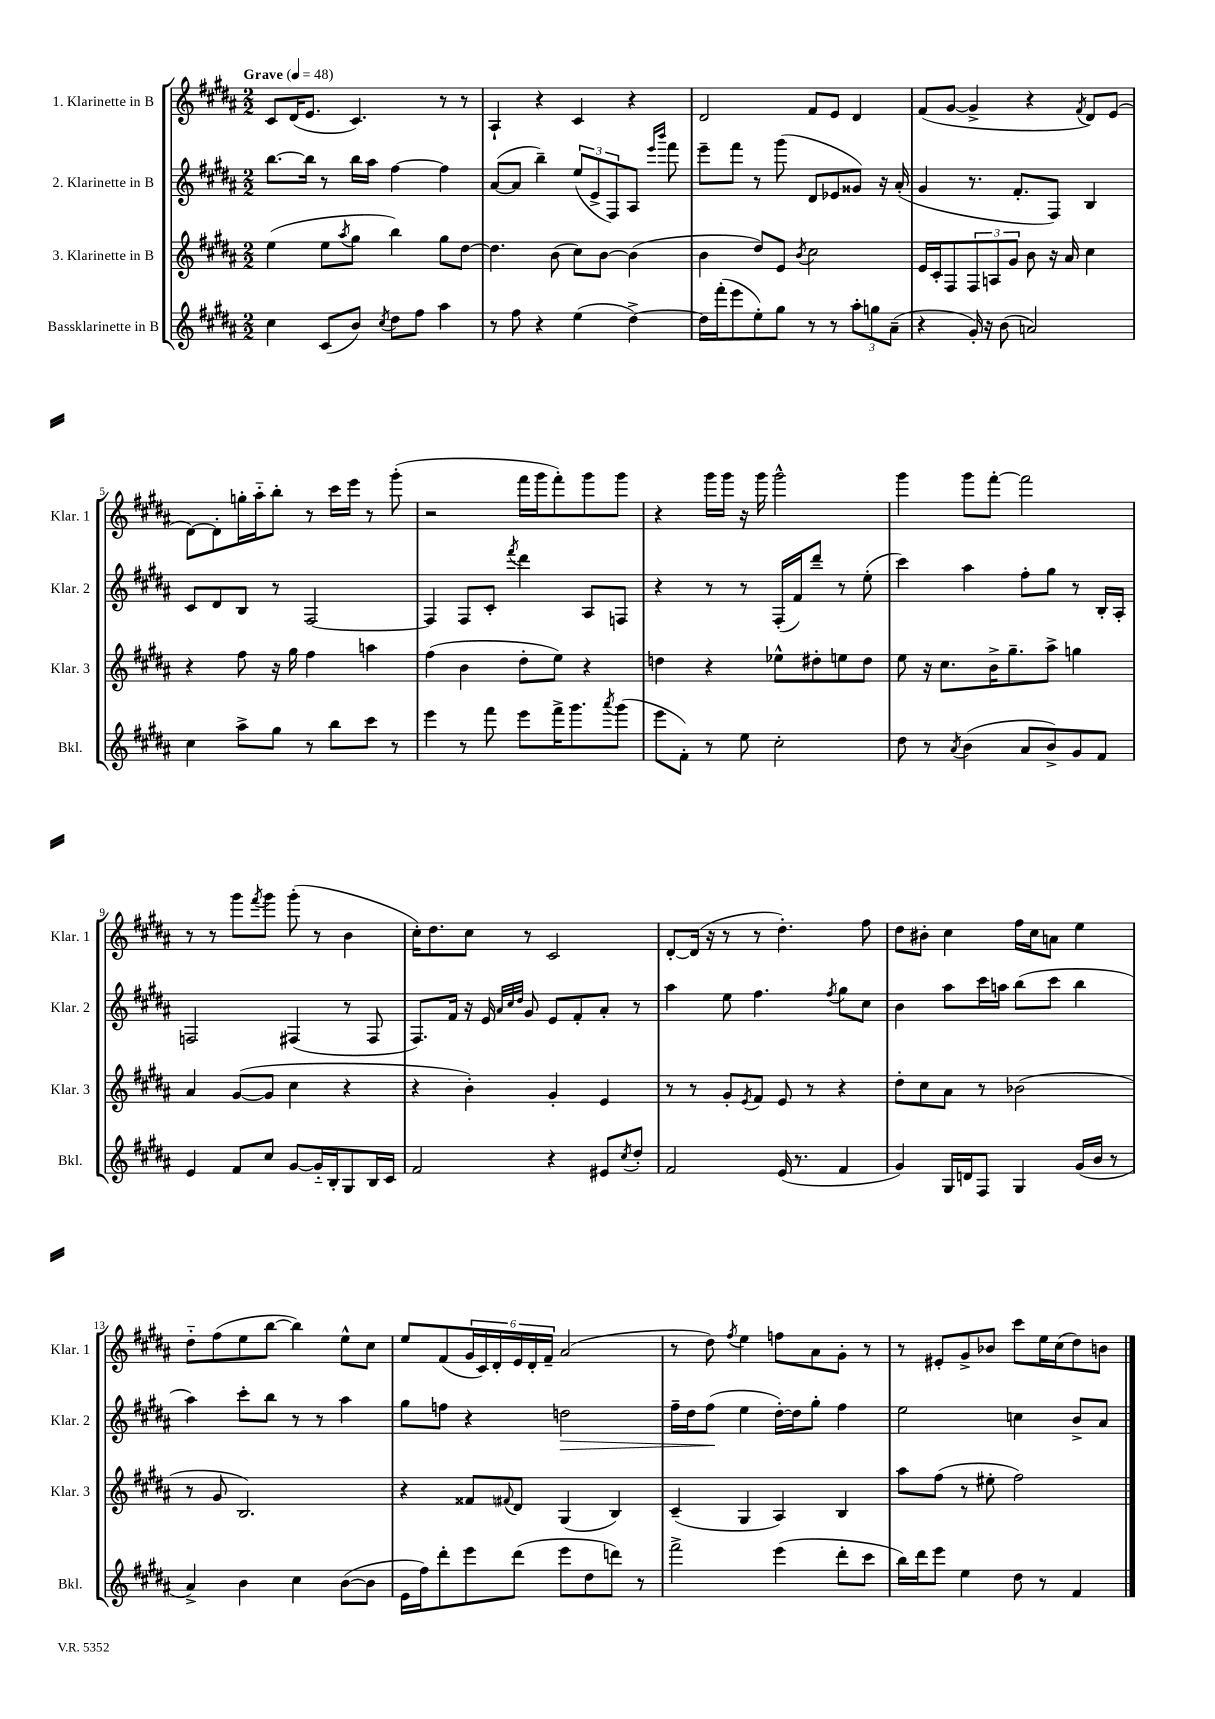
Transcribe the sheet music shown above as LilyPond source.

<<
\new StaffGroup <<
\new Staff = "s0" \with { instrumentName = "1. Klarinette in B" shortInstrumentName = "Klar. 1" } {
    \clef treble \key b \major \numericTimeSignature \time 2/2 \tempo "Grave" 4 = 48
    cis'8 dis'16( e'8. cis'4.) r8 r8 |
    ais4-! r4 cis'4 r4 |
    dis'2 fis'8 e'8 dis'4 |
    fis'8( gis'8~ gis'4-> r4 \acciaccatura { fis'8 } dis'8) e'8( |
    dis'8~) dis'8-. g''16-. ais''16-_ b''8-. r8 cis'''16 e'''16 r8 gis'''8-.( |
    r2 fis'''16 gis'''16 fis'''8-.) gis'''8 gis'''8 |
    r4 gis'''16 gis'''16 r16 gis'''16 gis'''2-^ |
    gis'''4 gis'''8 fis'''8~-. fis'''2 |
    r8 r8 gis'''8 \acciaccatura { fis'''8 } gis'''8 gis'''8-.( r8 b'4 |
    cis''16-.) dis''8. cis''8 r8 cis'2 |
    dis'8~-. dis'16( r16 r8 r8 dis''4.-.) fis''8 |
    dis''8 bis'8-. cis''4 fis''16 cis''16 a'8 e''4 |
    dis''8-_ fis''8( e''8 b''8~ b''4) e''8-^ cis''8 |
    e''8 fis'8( \tuplet 6/4 { gis'16 cis'16) dis'16-. e'16 dis'16-. fis'16-- } ais'2( |
    r8 dis''8) \acciaccatura { fis''8 } e''4 f''8 ais'8 gis'8-. r8 |
    r8 eis'8-. gis'8-> bes'8 cis'''8 e''16 cis''16( dis''8) b'8 \bar "|." |
}
\new Staff = "s1" \with { instrumentName = "2. Klarinette in B" shortInstrumentName = "Klar. 2" } {
    \clef treble \key b \major \numericTimeSignature \time 2/2
    b''8.~ b''16 r8 b''16 ais''16 fis''4~ fis''4 |
    ais'8~( ais'8 b''4--) \tuplet 3/2 { e''8( e'8-> fis8) } ais8 \grace { e'''16 b'''16 } fis'''8 |
    e'''8-- fis'''8 r8 gis'''8( dis'8 ees'8 gisis'8) r16 ais'16-.( |
    gis'4 r8. fis'8.-. fis8) b4 |
    cis'8 dis'8 b8 r8 fis2~ |
    fis4 fis8 cis'8-. \acciaccatura { fis'''8 } dis'''4 ais8 f8 |
    r4 r8 r8 fis16-.( fis'16) dis'''8-- r8 e''8-.( |
    cis'''4) ais''4 fis''8-. gis''8 r8 b16-. ais16-. |
    f2 fis4( r8 fis8 |
    fis8.) fis'16 r16 e'16 \grace { ais'32 cis''32 dis''32 } gis'8 e'8 fis'8-. ais'8-. r8 |
    ais''4 e''8 fis''4. \acciaccatura { fis''8 } gis''8 cis''8 |
    b'4 ais''8 cis'''16 a''16 b''8( cis'''8 b''4 |
    ais''4) cis'''8-. b''8 r8 r8 ais''4 |
    gis''8 f''8 r4 d''2\> |
    fis''16-- dis''16 fis''8\!( e''4 dis''16~-.) dis''16 gis''8-. fis''4 |
    e''2 c''4 b'8-> ais'8 \bar "|." |
}
\new Staff = "s2" \with { instrumentName = "3. Klarinette in B" shortInstrumentName = "Klar. 3" } {
    \clef treble \key b \major \numericTimeSignature \time 2/2
    e''4( e''8 \acciaccatura { ais''8 } gis''8 b''4) gis''8 dis''8~ |
    dis''4. b'8( cis''8) b'8~ b'4( |
    b'4 dis''8) e'8 \acciaccatura { b'8 } cis''2 |
    e'16 cis'16-. fis8 \tuplet 3/2 { fis8 a8 gis'8 } b'8 r16 ais'16 cis''4 |
    r4 fis''8 r16 gis''16 fis''4 a''4 |
    fis''4( b'4 dis''8-. e''8) r4 |
    d''4 r4 ees''8-^ dis''8-. e''8 dis''8 |
    e''8 r16 cis''8. b'16-> gis''8.-- ais''8-> g''4 |
    ais'4 gis'8~( gis'8 cis''4 r4 |
    r4 b'4-.) gis'4-. e'4 |
    r8 r8 gis'8-. \acciaccatura { e'8 } fis'8 e'8 r8 r4 |
    dis''8-. cis''8 ais'8 r8 bes'2( |
    r8 gis'8 b2.) |
    r4 fisis'8 \appoggiatura { fis'8 } dis'8 gis4( b4) |
    cis'4--( gis4 ais4) b4 |
    ais''8 fis''8( r8 eis''8-. fis''2) \bar "|." |
}
\new Staff = "s3" \with { instrumentName = "Bassklarinette in B" shortInstrumentName = "Bkl." } {
    \clef treble \key b \major \numericTimeSignature \time 2/2
    cis''4 cis'8( b'8) \acciaccatura { cis''8 } dis''8 fis''8 ais''4 |
    r8 fis''8 r4 e''4( dis''4~->) |
    dis''16 fis'''16-.( e'''8 e''8-.) gis''8 r8 r8 \tuplet 3/2 { ais''8-. g''8 ais'8--( } |
    r4 gis'16-.) r16 b'8( a'2) |
    cis''4 ais''8-> gis''8 r8 b''8 cis'''8 r8 |
    e'''4 r8 fis'''8 e'''8 fis'''16-> gis'''8. \acciaccatura { ais'''8 } gis'''8( |
    e'''8 fis'8-.) r8 e''8 cis''2-. |
    dis''8 r8 \acciaccatura { ais'8 } b'4( ais'8 b'8->) gis'8 fis'8 |
    e'4 fis'8 cis''8 gis'8~ gis'16-_ b16-. gis8 b16 cis'16 |
    fis'2 r4 eis'8 \acciaccatura { cis''8 } dis''8-. |
    fis'2 e'16( r8. fis'4 |
    gis'4) gis16 d'16 fis8 gis4 gis'16( b'16 r8 |
    ais'4->) b'4 cis''4 b'8~( b'8 |
    e'16 fis''16) dis'''8-. e'''8 dis'''8( e'''8 dis''8 d'''8) r8 |
    fis'''2-> e'''4( dis'''8-. cis'''8 |
    b''16) dis'''16 e'''8 e''4 dis''8 r8 fis'4 \bar "|." |
}
>>
>>
